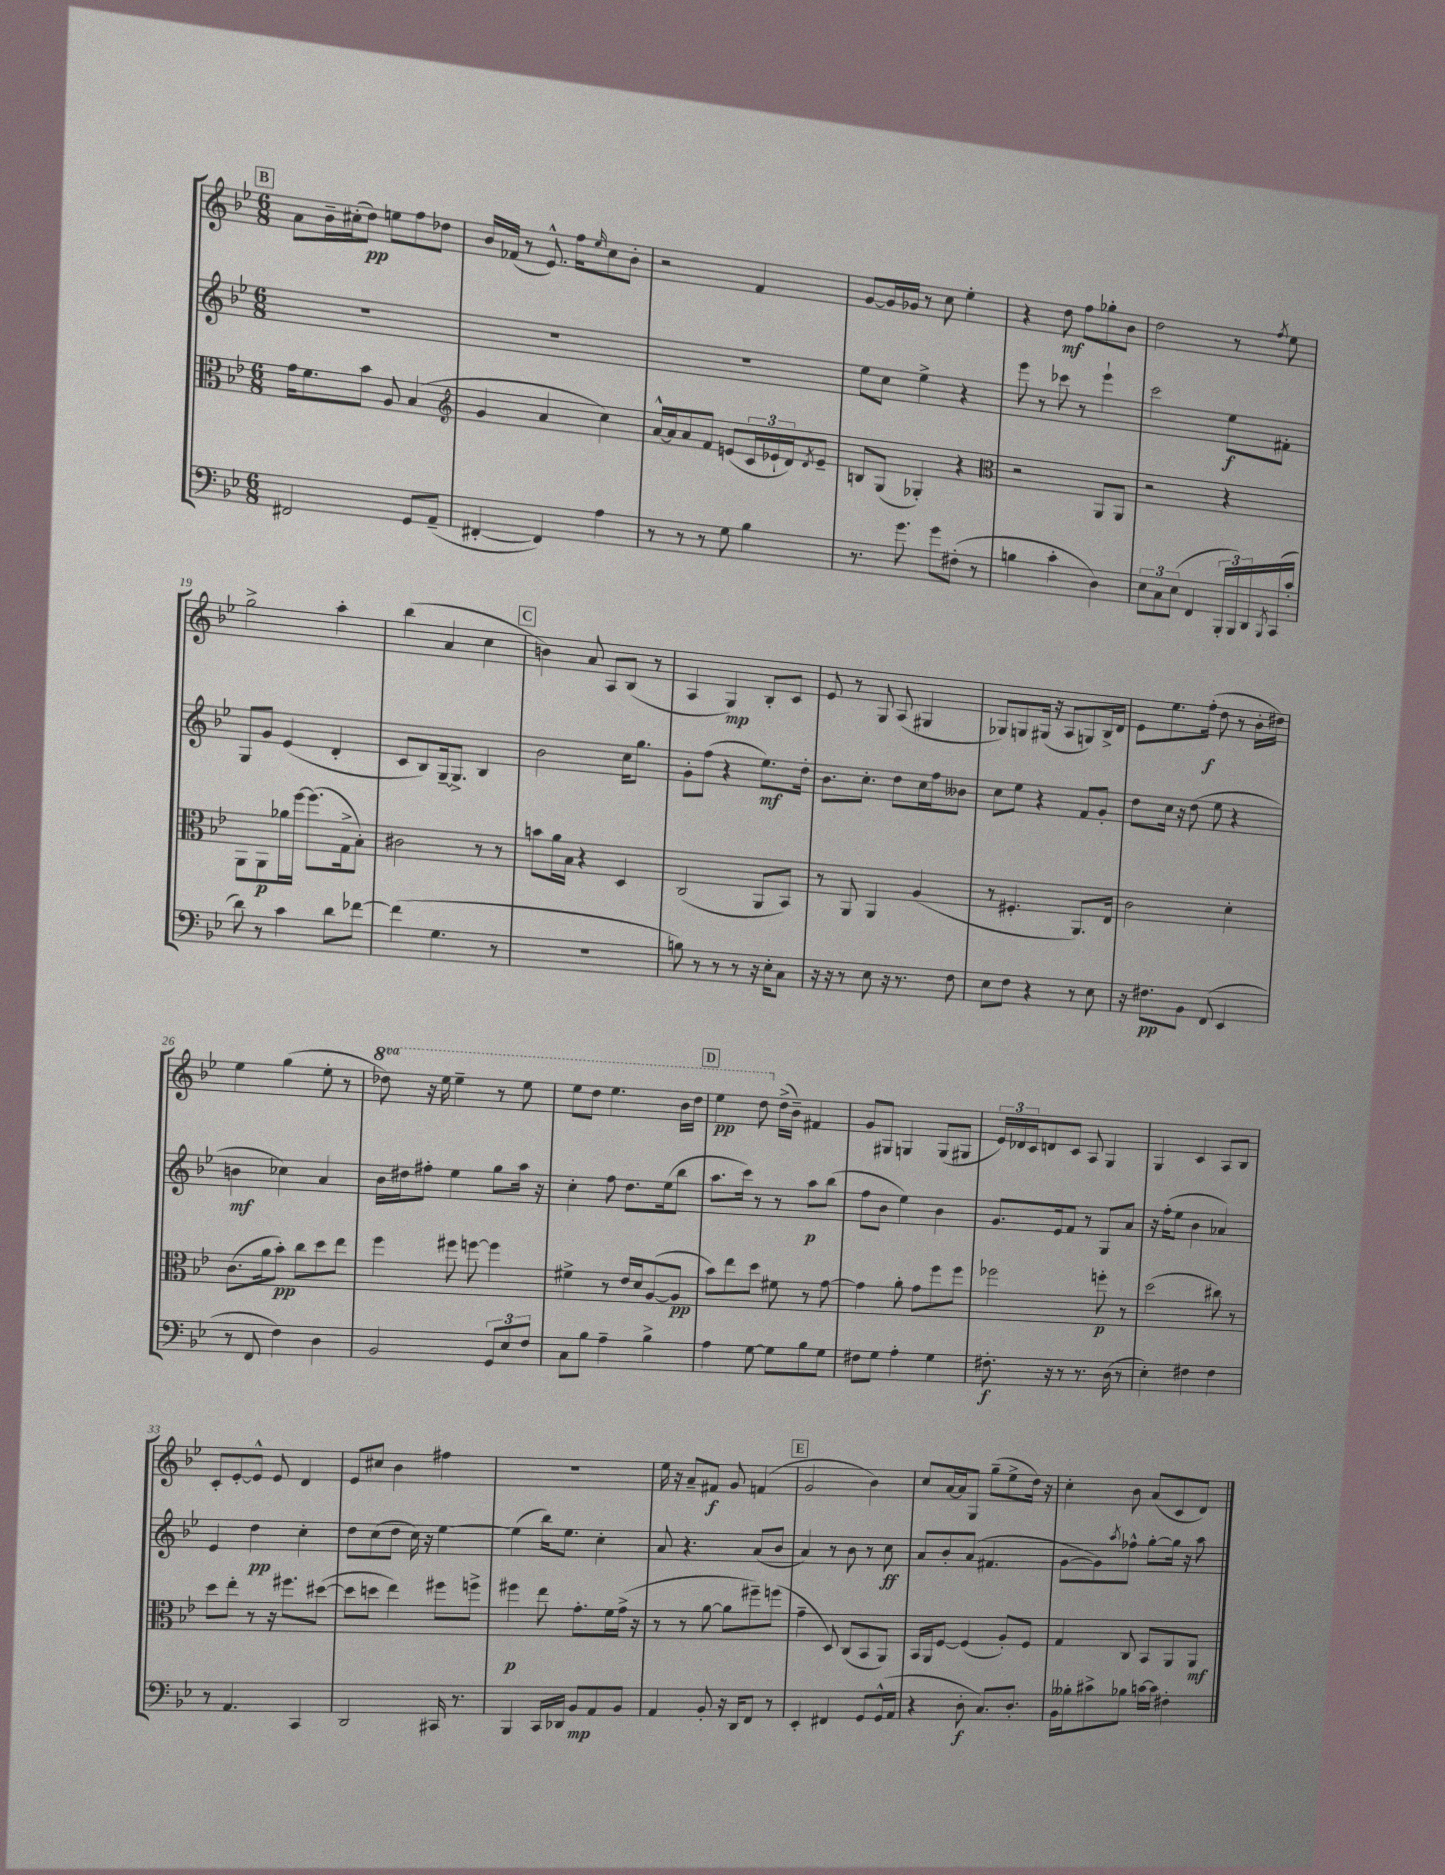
<<
\new StaffGroup <<
\new Staff = "s0" {
    \clef treble \key bes \major \numericTimeSignature \time 6/8 \set Staff.ottavationMarkups = #ottavation-simple-ordinals
    \mark \markup { \box "B" } a'8 bes'16-- cis''16-.( d''8\pp) e''8 f''8 des''8 |
    bes'16 fes'16( r8 ees'8.-^) f''16 \grace { ees''16 } c''8 bes'8-. |
    r2 f'4 |
    g'8~ g'16 ges'16 r8 c''8 ees''4-. |
    r4 d''8\mf f''8 ges''8-. bes'8 |
    d''2 r8 \acciaccatura { f''8 } ees''8 |
    g''2-> a''4-. |
    bes''4( a'4 c''4 |
    \mark \markup { \box "C" } b'4) a'8 a8 bes8( r8 |
    a4 g4\mp) bes8-. c'8 |
    ees'8 r8 g8 a8( gis4 |
    ges8) g8 gis16( r16 a8 g8) bes16-> d'16 |
    ees'8 ees''8. f''16-.\f( d''8 r8 bes'16-. dis''16) |
    ees''4 g''4( ees''8-. r8 |
    \ottava #1 des'''8) r16 ees'''16 ees'''4-- r8 ees'''8 |
    ees'''8 d'''8 ees'''4. bes''16 d'''16 |
    \mark \markup { \box "D" } ees'''4\pp d'''8 \ottava #0 d''16->( bes'16--) fis'4 |
    g'8 gis8 g4 g8( gis8 |
    \tuplet 3/2 { ees'16) des'16 c'16 } d'8 c'8 a8 g4 |
    g4 c'4 a8 bes8 |
    c'8-. ees'8~-. ees'8-^ ees'8 d'4 |
    ees'8 cis''8 bes'4 fis''4 |
    R2. |
    ees''16 r16 a'8-- fis'8\f g'8 f'4( |
    \mark \markup { \box "E" } g'2 bes'4) |
    c''8 a'16~ a'16 g8 g''8--( ees''8-> d''16) r16 |
    c''4-. bes'8 a'8( c'8 d'8) \bar "|." |
}
\new Staff = "s1" {
    \clef treble \key bes \major \numericTimeSignature \time 6/8
    \mark \markup { \box "B" } R2. |
    R2. |
    R2. |
    ees''8 c''8 ees''4-> r4 |
    ees'''8 r8 ces'''8 r8 ees'''4-! |
    c'''2 ees''8\f fis'8-. |
    g8 g'8 ees'4( d'4-. |
    c'8 bes8) g16~-- g8.-> bes4 |
    \mark \markup { \box "C" } bes'2 c''16 g''8. |
    g'8-. f''8( r4 ees''8.\mf) d''16-. |
    bes'8. c''8.-. d''8 c''16 f''16 beses'8 |
    c''8 ees''8 r4 f'8 g'8-. |
    d''8 c''16 r16 d''8( ees''8 r4 |
    b'4\mf ces''4) a'4 |
    bes'16 dis''16 fis''8-. ees''4 g''8 a''16 r16 |
    c''4-. f''8 d''8. ees''16( bes''8 |
    \mark \markup { \box "D" } a''8. c'''16) r8 r8 a''8\p bes''8( |
    f''8 bes'8 ees''4) bes'4 |
    g'8. ees'16 f'8 r8 g8 a'8 |
    r16 f''16-.( ees''8 bes'4 aes'4) |
    ees'4 d''4\pp c''4-. |
    d''8 c''8( d''8 c''16) r16 ees''4~ |
    ees''4( bes''16) ees''8. c''4-. |
    a'8 r4. a'8( bes'8 |
    \mark \markup { \box "E" } a'4) r8 bes'8 r8 c''8\ff |
    a'8 bes'8-. a'8( fis'4. |
    g'8~ g'8) \acciaccatura { a''8 } fes''8-^ g''8~-. g''16 r16 a''8 \bar "|." |
}
\new Staff = "s2" {
    \clef alto \key bes \major \numericTimeSignature \time 6/8
    \mark \markup { \box "B" } g'16 f'8. bes'8 a8 bes4( |
    \clef treble g'4 a'4 c''4) |
    a'16~-^ a'16 a'8 f'8 e'8( \tuplet 3/2 { c'16 ees'16-! d'16) } \acciaccatura { d'8 } ees'8-- |
    b8 g8( ges4-.) r4 |
    \clef alto r2 a,8 a,8 |
    r2 r4 |
    a,8 a,8\p aes'16 f''16~ f''8.( g16-> bes8-.) |
    cis'2 r8 r8 |
    \mark \markup { \box "C" } b'8 a'16 bes16 r4 d4 |
    c2( a,8 bes,8) |
    r8 a,8 a,4 a4( |
    r8 fis4.-. a,8.) ees16 |
    c'2 d'4-. |
    c'8.( a'16 bes'8-.\pp) c''8 d''8 ees''8 |
    f''4 fis''8 f''8~ f''4 |
    fis'4-> r8 ees'16 d'16 a8~( a8\pp |
    \mark \markup { \box "D" } bes'8) ees''8 d''8 fis'8 r8 g'8~ |
    g'4 a'8-. g'8 f''8 f''8 |
    fes''2 f''8-.\p r8 |
    d''2( cis''8) r8 |
    d''8 ees''8-. r8 r16 fis''8. dis''8~( |
    dis''8 d''8 ees''4) fis''8 f''8-> |
    fis''4\p ees''8 g'8.-. f'16 g'16->( r16 |
    r8 r8 a'8~ a'8 fis''8--) f''8( |
    \mark \markup { \box "E" } g'4-- d8) c8( bes,8 a,8) |
    bes,16 a,16 f8~ f4( a8-.) f8 |
    g4 c8 bes,8 a,8 a,8\mf \bar "|." |
}
\new Staff = "s3" {
    \clef bass \key bes \major \numericTimeSignature \time 6/8
    \mark \markup { \box "B" } fis,2 g,8 a,8--( |
    fis,4~-. fis,4) a4 |
    r8 r8 r8 g8 bes4 |
    r8. g'8. g'8 fis8-.( r8 |
    b4 c'4-. d4) |
    \tuplet 3/2 { ees8 c8 ees8( } f,4 \tuplet 3/2 { bes,,16-. bes,,16) d,16 } \acciaccatura { bes,,8 } c,16( c'16-. |
    d'8) r8 c'4 d'8 fes'8~ |
    fes'4( g4. r8 |
    \mark \markup { \box "C" } R2. |
    b8) r8 r8 r8 r16 ees16-. c8 |
    r16 r16 r8 ees8 r16 r8. f8 |
    ees8 f8 r4 r8 ees8 |
    r16 fis8.\pp bes,8 f,8( ees,4 |
    r8 f,8 f4) d4 |
    bes,2 \tuplet 3/2 { g,8 ees8 f8 } |
    c8 bes8 a4-- bes4-> |
    \mark \markup { \box "D" } a4 g8~ g8 bes8 g8 |
    fis8 g8 a4-. g4 |
    fis8.-.\f r16 r8 r8. d16( r8 |
    ees4-.) fis4 fis4 |
    r8 a,4. c,4 |
    d,2 cis,16 r8. |
    bes,,4 c,16 des,16 bes,8\mp a,8 bes,8 |
    a,4 bes,8-. r16 d,16 f,8 r8 |
    \mark \markup { \box "E" } ees,4-. fis,4 g,8 g,16-^( a,16 |
    r4 d8-.\f c8.) d8.-. |
    bes,16 beses16-. cis'8-> bes8 c'16~ c'16 fis4-. \bar "|." |
}
>>
>>
\layout { \context { \Score currentBarNumber = #13 } }
